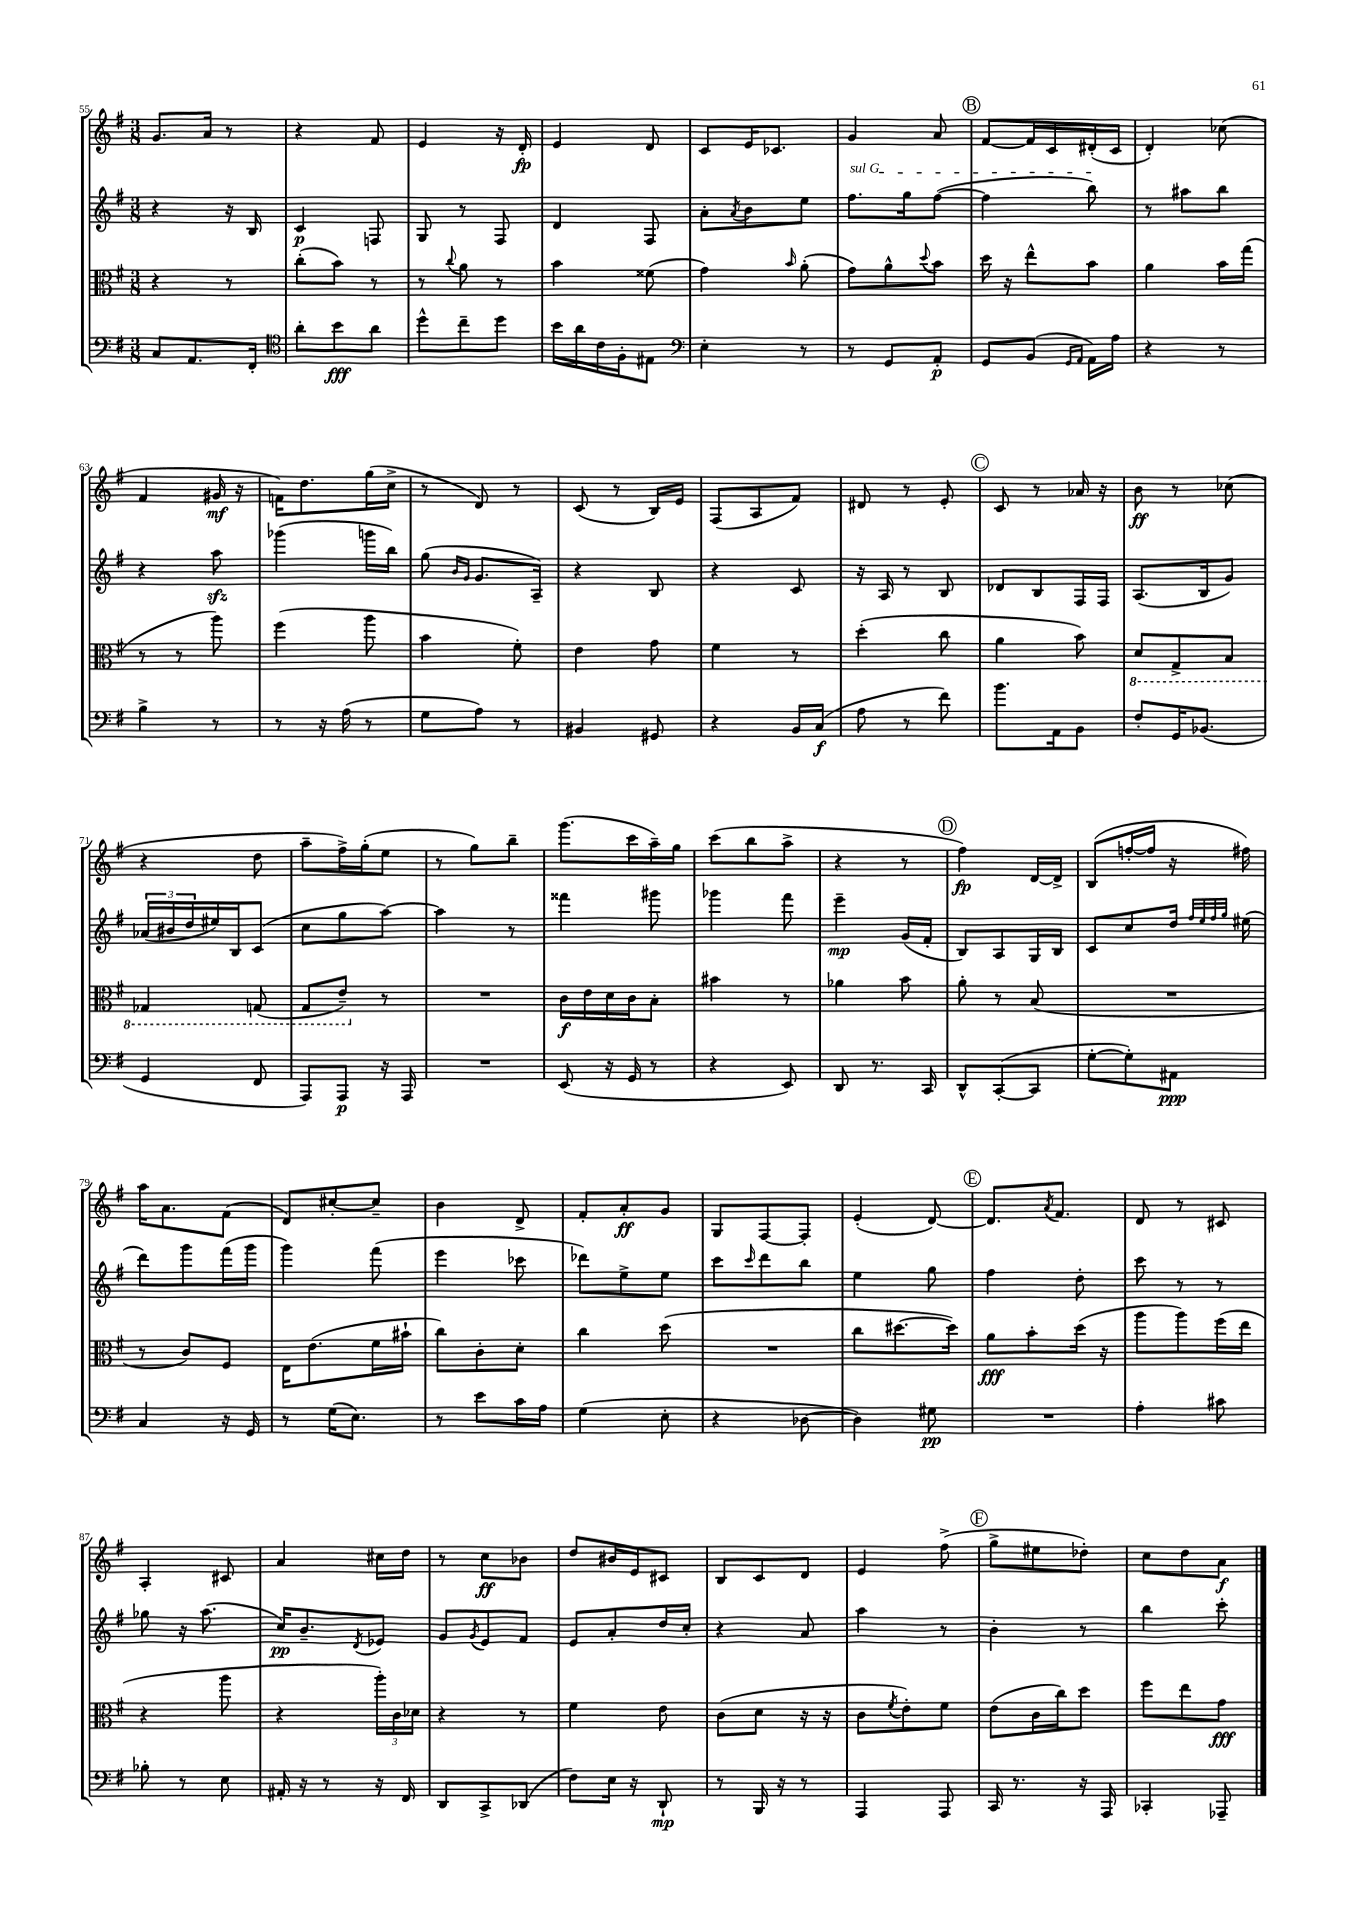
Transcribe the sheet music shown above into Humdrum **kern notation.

**kern	**kern	**kern	**kern
*staff4	*staff3	*staff2	*staff1
*clefF4	*clefC3	*clefG2	*clefG2
*k[f#]	*k[f#]	*k[f#]	*k[f#]
*M3/8	*M3/8	*M3/8	*M3/8
8C	4r	4r	8.g
8.AA	.	.	.
.	.	.	16a
.	8r	16r	8r
16FF#'	.	16B	.
=	=	=	=
*clefC4	*	*	*
8a'	(8cc'	4c	4r
8b	8b)	.	.
8a	8r	8F	8f#
=	=	=	=
8dd^^	8r	8G	4e
.	8qqcc	.	.
8cc~	8a	8r	.
8dd	8r	8F#	16r
.	.	.	16d'
=	=	=	=
16b	4b	4d	4e
16a	.	.	.
16c	.	.	.
16F#'	.	.	.
8E#	(8f##	8F#	8d
=	=	=	=
*clefF4	*	*	*
4E'	4g)	8a'	8c
.	.	8qa	.
.	.	8b	16e
.	.	.	8.c-
.	16qqb	.	.
8r	(8a'	8ee	.
=	=	=	=
8r	8g)	8.ff#	4g
8GG	8a^^	.	.
.	.	16gg	.
.	8qqdd	.	.
8AA'	8b	([8ff#	8a
=	=	=	=
8GG	16dd	4ff#]	[8f#
.	16r	.	.
(8BB	8ee^^	.	16f#]
.	.	.	16c
16qqGG	.	.	.
16qqAA	.	.	.
16AA)	8b	8bb)	(16d#'
16A	.	.	16c
=	=	=	=
4r	4a	8r	4d')
.	.	8aa#	.
8r	16b	8bb	(8cc-
.	(16gg	.	.
=	=	=	=
4B^	8r	4r	4f#
.	8r	.	.
8r	8aa)	8aa	16g#
.	.	.	16r
=	=	=	=
8r	(4ff#	(4ggg-	16f)
.	.	.	8.dd
16r	.	.	.
(16A	.	.	.
8r	8aa	16ggg	(16gg
.	.	16bb)	16cc^
=	=	=	=
8G	4b	(8gg	8r
.	.	16qqb	.
.	.	16qqg	.
8A)	.	8.g	8d)
8r	8f#')	.	8r
.	.	16A~)	.
=	=	=	=
4BB#	4e	4r	(8c
.	.	.	8r
8GG#	8g	8B	16B)
.	.	.	16e
=	=	=	=
4r	4f#	4r	(8F#
.	.	.	8A
16BB	8r	8c	8f#)
(16C	.	.	.
=	=	=	=
8A	(4dd'	16r	8d#
.	.	16A	.
8r	.	8r	8r
8f#)	8cc	8B	8e'
=	=	=	=
8.b	4a	8d-	8c
.	.	8B	8r
16AA	.	.	.
8BB	8b)	16F#	16a-
.	.	16F#	16r
=	=	=	=
8F#'	8D	(8.A	8b
16GG	8GG^	.	8r
(8.BB-	.	16B	.
.	8BB	8g)	(8cc-
=	=	=	=
4GG	4GG-	(24a-	4r
.	.	24b#	.
.	.	24dd	.
.	.	16ee#)	.
.	.	16B	.
8FF#	(8GG	(8c	8dd
=	=	=	=
8AAA)	8GG	8cc	8aa~
8AAA	8E~)	8gg	16ff#^)
.	.	.	(16gg'
16r	8r	[8aa)	8ee
16AAA	.	.	.
=	=	=	=
4.r	4.r	4aa]	8r
.	.	.	8gg)
.	.	8r	8bb~
=	=	=	=
(8EE	16c	4fff##	(8.ggg
.	16e	.	.
16r	16d	.	.
16GG	16c	.	16ccc
8r	8B'	8ggg#	16aa~)
.	.	.	16gg
=	=	=	=
4r	4b#	4ggg-	(8ccc
.	.	.	8bb
8EE)	8r	8fff#	8aa^
=	=	=	=
8DD	4a-	4eee~	4r
8.r	.	.	.
.	8b	(16g	8r
16CC	.	16f#'	.
=	=	=	=
8DD^^	8a'	8B)	4ff#)
([8CC'	8r	8A	.
8CC]	(8B	16G	[16d
.	.	16B	16d^]
=	=	=	=
[8G'	4.r	8c	(8B
8G'])	.	8cc	[16ff'
.	.	.	16ff]
8AA#	.	16dd	16r
.	.	32qqff#	.
.	.	32qqee	.
.	.	32qqff#	.
.	.	32qqgg	.
.	.	(16ee#	16ff#)
=	=	=	=
4C	8r	8ddd)	16aa
.	.	.	8.a
.	8c)	8ggg	.
16r	8F#	(16fff#	(8f#
16GG	.	16ggg	.
=	=	=	=
8r	16E	4ggg)	8d)
.	(8.e	.	.
(16G	.	.	[8cc#'
8.E)	.	.	.
.	16f#	(8fff#	8cc#~]
.	16b#`	.	.
=	=	=	=
8r	8cc)	4eee	4b
8e	8c'	.	.
16c	8d'	8ccc-	8d^
16A	.	.	.
=	=	=	=
(4G	4cc	8ddd-)	8f#'
.	.	8ee^	8a'
8E'	(8dd	8ee	8g
=	=	=	=
4r	4.r	8ccc	8G
.	.	16qqccc	.
.	.	8ddd	[8F#
[8D-	.	8bb	8F#']
=	=	=	=
4D-])	8cc	4ee	(4e'
.	[8.dd#	.	.
8G#	.	8gg	[8d)
.	16dd#])	.	.
=	=	=	=
4.r	8a	4ff#	8.d]
.	8b'	.	.
.	.	.	8qa
.	.	.	8.f#
.	(16dd	8dd'	.
.	16r	.	.
=	=	=	=
4A'	8aa	8ccc	8d
.	8aa)	8r	8r
8c#	(16ff#	8r	8c#
.	16ee	.	.
=	=	=	=
8B-'	4r	8gg-	4A'
8r	.	16r	.
.	.	(8.aa	.
8E	8aa	.	8c#
=	=	=	=
16AA#'	4r	16cc)	4a
16r	.	8.b~	.
8r	.	.	.
.	.	8qd	.
16r	24aa')	8e-	16cc#
.	24c	.	.
16FF#	.	.	16dd
.	24d-	.	.
=	=	=	=
8DD	4r	8g	8r
.	.	8qg	.
8CC^	.	8e	8cc
(8DD-	8r	8f#	8b-
=	=	=	=
8F#)	4f#	8e	8dd
16E	.	8a'	16b#
16r	.	.	16e
8DD`	8e	16dd	8c#
.	.	16cc'	.
=	=	=	=
8r	(8c	4r	8B
16BBB	8d	.	8c
16r	.	.	.
8r	16r	8a	8d
.	16r	.	.
=	=	=	=
4AAA	8c	4aa	4e
.	8qf#	.	.
.	8e')	.	.
8AAA	8f#	8r	(8ff#^
=	=	=	=
16CC	(8e	4b'	8gg^
8.r	.	.	.
.	16c	.	8ee#
.	16cc)	.	.
16r	8dd	8r	8dd-')
16AAA	.	.	.
=	=	=	=
4CC-'	8ff#	4bb	8cc
.	8ee	.	8dd
8AAA-~	8g	8ccc'	8a
==	==	==	==
*-	*-	*-	*-
